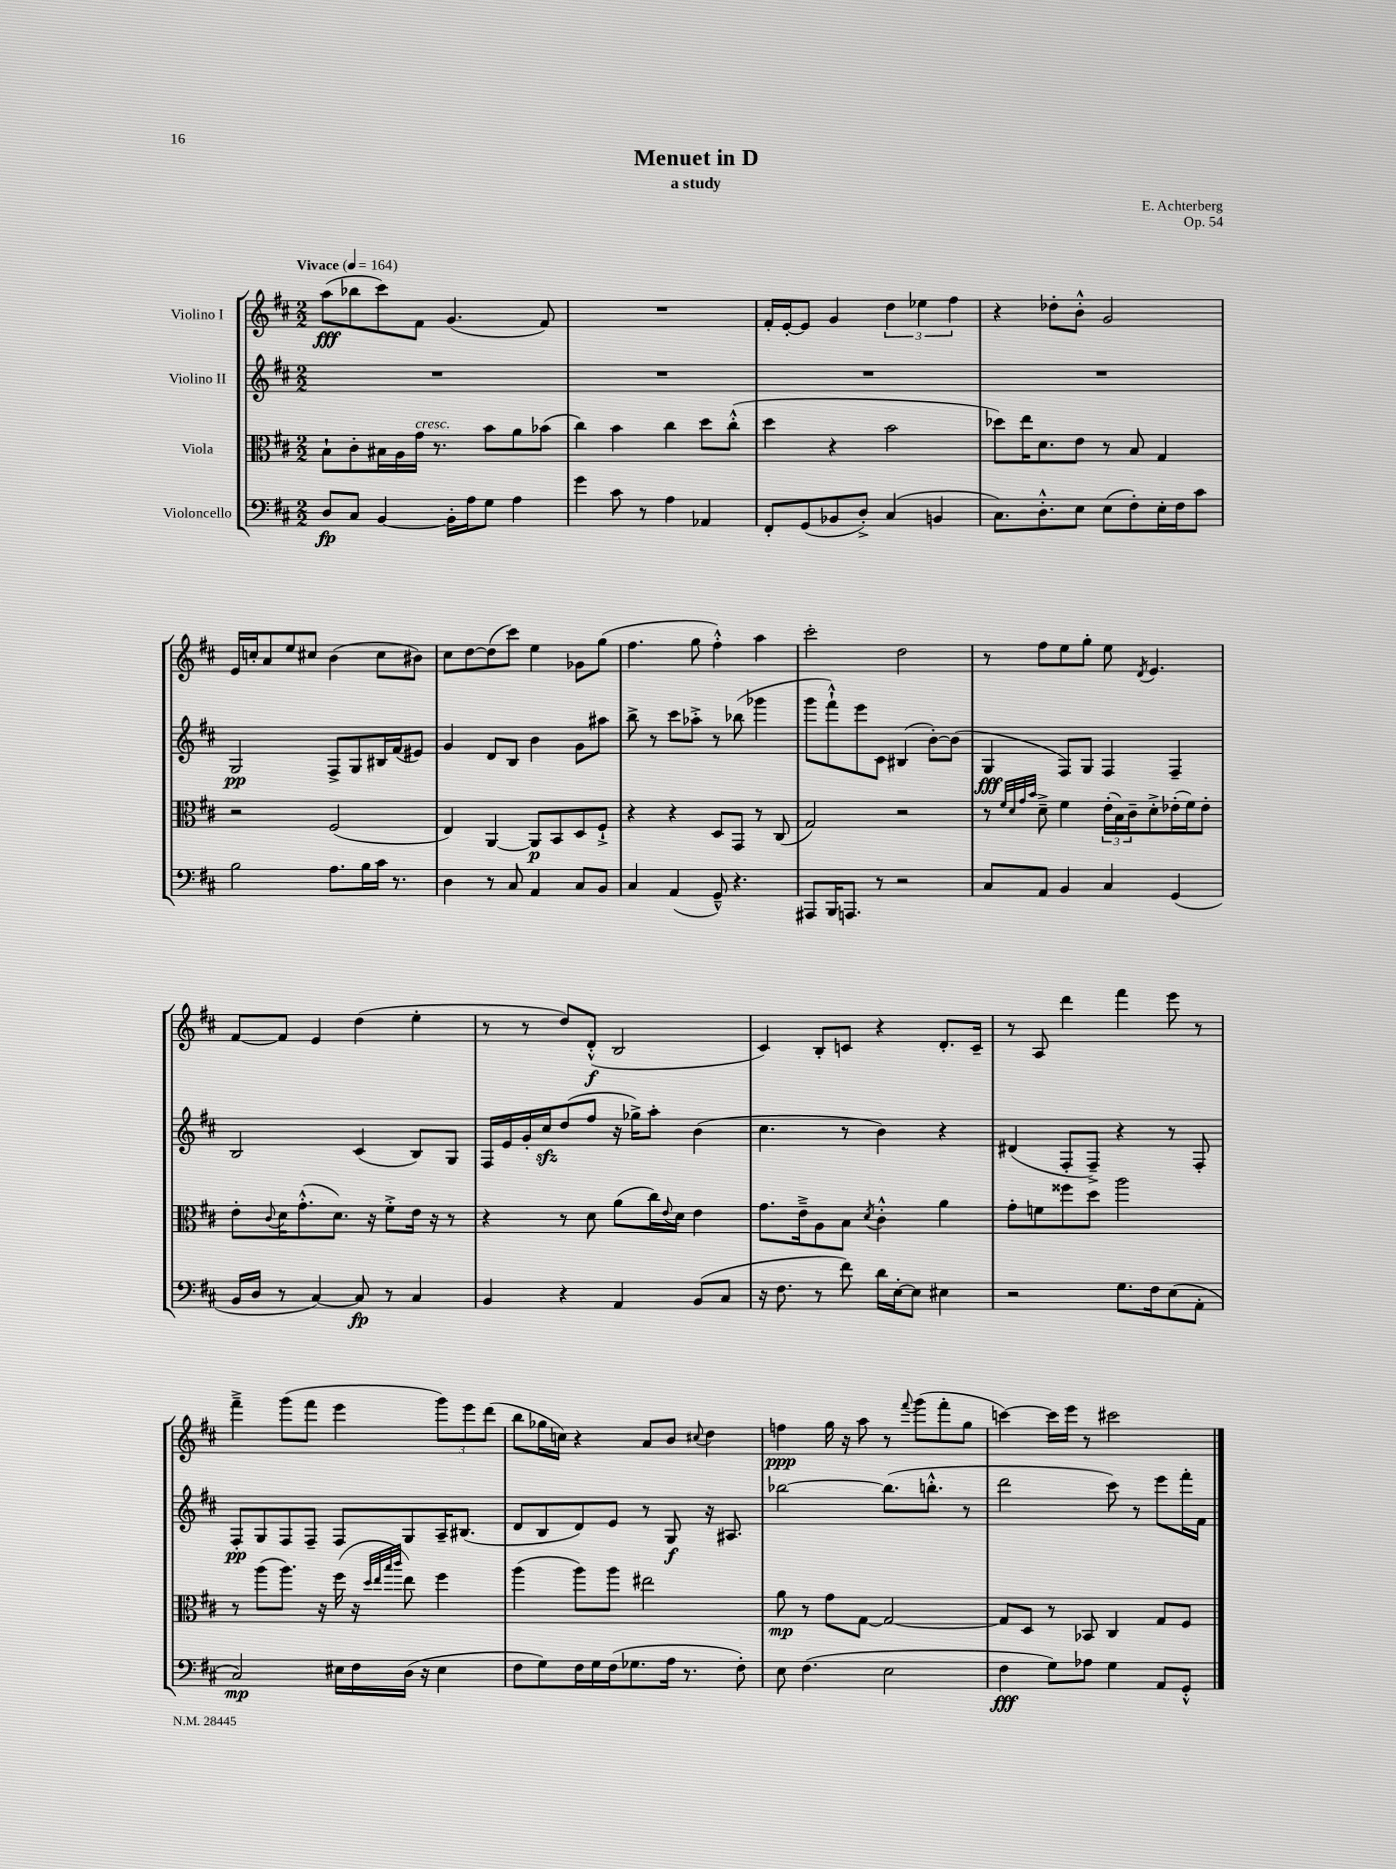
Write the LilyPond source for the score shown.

\header { title = "Menuet in D" composer = "E. Achterberg" subtitle = "a study" opus = "Op. 54" }
<<
\new StaffGroup <<
\new Staff = "s0" \with { instrumentName = "Violino I" } {
    \clef treble \key d \major \numericTimeSignature \time 2/2 \tempo "Vivace" 4 = 164
    a''8\fff( bes''8 cis'''8) fis'8 g'4.( fis'8) |
    R1 |
    fis'16-. e'16~-. e'8 g'4 \tuplet 3/2 { d''4 ees''4 fis''4 } |
    r4 des''8-. b'8-.-^ g'2 |
    e'16 c''16-. a'8 e''8 cis''8 b'4( cis''8 bis'8) |
    cis''8 d''8~ d''8( cis'''8) e''4 ges'8 g''8( |
    fis''4. g''8 fis''4-.-^) a''4 |
    cis'''2-. d''2 |
    r8 fis''8 e''8 g''8-. e''8 \acciaccatura { d'8 } e'4. |
    fis'8~ fis'8 e'4 d''4( e''4-. |
    r8 r8 d''8) d'8-.-^\f( b2 |
    cis'4) b8-. c'8 r4 d'8.-. c'16-- |
    r8 a8 d'''4 fis'''4 e'''8 r8 |
    fis'''4---> g'''8( fis'''8 e'''4 \tuplet 3/2 { g'''8) e'''8 d'''8( } |
    b''8 ges''16 c''16) r4 a'8 b'8 \appoggiatura { cis''8 } d''4 |
    f''4\ppp g''16 r16 a''8 r8 \appoggiatura { fis'''8 } g'''8( fis'''8-. g''8 |
    c'''4~) c'''16 e'''16 r8 cis'''2 \bar "|." |
}
\new Staff = "s1" \with { instrumentName = "Violino II" } {
    \clef treble \key d \major \numericTimeSignature \time 2/2
    R1 |
    R1 |
    R1 |
    R1 |
    g2\pp fis8-> g8 bis16 fis'16( eis'8) |
    g'4 d'8 b8 b'4 g'8 ais''8 |
    b''8-> r8 cis'''8 aes''8-.-> r8 bes''8( ges'''4 |
    g'''8 fis'''8-!-^) e'''8 cis'8 bis4( b'8~-.) b'8( |
    g4\fff fis8) g8 fis4 fis4-- |
    b2 cis'4( b8) g8 |
    fis16 e'16 g'16-. cis''16\sfz d''8( fis''8 r16 ges''16->) a''8-. b'4( |
    cis''4. r8 b'4) r4 |
    dis'4( fis8-. fis8--->) r4 r8 fis8-. |
    fis8-.\pp g8 fis8 fis8-- fis8 g8 a16-- bis8.( |
    d'8 b8 d'8) e'8 r8 g8\f r16 ais8. |
    bes''2~ bes''8.( b''8.-.-^ r8 |
    d'''2 cis'''8) r8 e'''8 fis'''16-. fis'16 \bar "|." |
}
\new Staff = "s2" \with { instrumentName = "Viola" } {
    \clef alto \key d \major \numericTimeSignature \time 2/2
    b8-! cis'8-. bis16 a16 g'16^\markup { \italic "cresc." } r8. b'8 a'8 bes'8( |
    cis''4) b'4 cis''4 d''8 cis''8-.-^( |
    d''4 r4 b'2 |
    des''8) e''16 d'8. e'8 r8 b8 g4 |
    r2 fis2( |
    e4) a,4~ a,8\p b,8 d8 fis8-!-> |
    r4 r4 d8 g,8 r8 cis8( |
    g2) r2 |
    r8 \grace { fis'32 d'32 g'32 b'32 } d'8---> fis'4 \tuplet 3/2 { e'16-.( b16) cis'16-- } d'8-.-> ees'16-.( fis'16) ees'8-. |
    e'8-. \appoggiatura { cis'8 } d'16 g'8.-.-^( d'8.) r16 fis'8-.-> e'16 r16 r8 |
    r4 r8 d'8 a'8( cis''16) \appoggiatura { e'8 } d'16 e'4 |
    g'8. e'16---> a8 b8 \acciaccatura { d'8 } cis'4-.-^ a'4 |
    g'8-. f'8 fisis''8 d''8 a''2 |
    r8 a''8( a''8.) r16 fis''16( r16 \grace { d''32 e''32 b''32 cis'''32 } e''8) fis''4 |
    a''4( a''8) a''8 eis''2 |
    a'8\mp r8 g'8 g8~ g2~ |
    g8 d8 r8 bes,8 cis4 g8 fis8 \bar "|." |
}
\new Staff = "s3" \with { instrumentName = "Violoncello" } {
    \clef bass \key d \major \numericTimeSignature \time 2/2
    d8\fp cis8 b,4~ b,16-. a16 g8 a4 |
    g'4 cis'8 r8 a4 aes,4 |
    fis,8-. g,8( bes,8 d8-.->) cis4( b,4 |
    cis8.) d8.-.-^ e8 e8( fis8-.) e16-. fis16 cis'8 |
    b2 a8. b16 cis'16 r8. |
    d4 r8 cis8 a,4 cis8 b,8 |
    cis4 a,4( g,8---^) r4. |
    ais,,8 b,,16 a,,8. r8 r2 |
    cis8 a,8 b,4 cis4 g,4( |
    b,16 d16 r8 cis4~) cis8\fp r8 cis4 |
    b,4 r4 a,4 b,8( cis8 |
    r16 fis8. r8 fis'8) d'16 e16~-. e8 eis4 |
    r2 g8. fis16 e8( a,8-. |
    cis2\mp) eis16 fis16 d16( r16 eis4 |
    fis8 g8) fis16 g16 fis16( ges8. a16 r8. fis8-.) |
    e8 fis4.( e2 |
    fis4\fff g8) aes8 g4 a,8 g,8-.-^ \bar "|." |
}
>>
>>
\layout { \context { \Score \remove "Bar_number_engraver" } }
